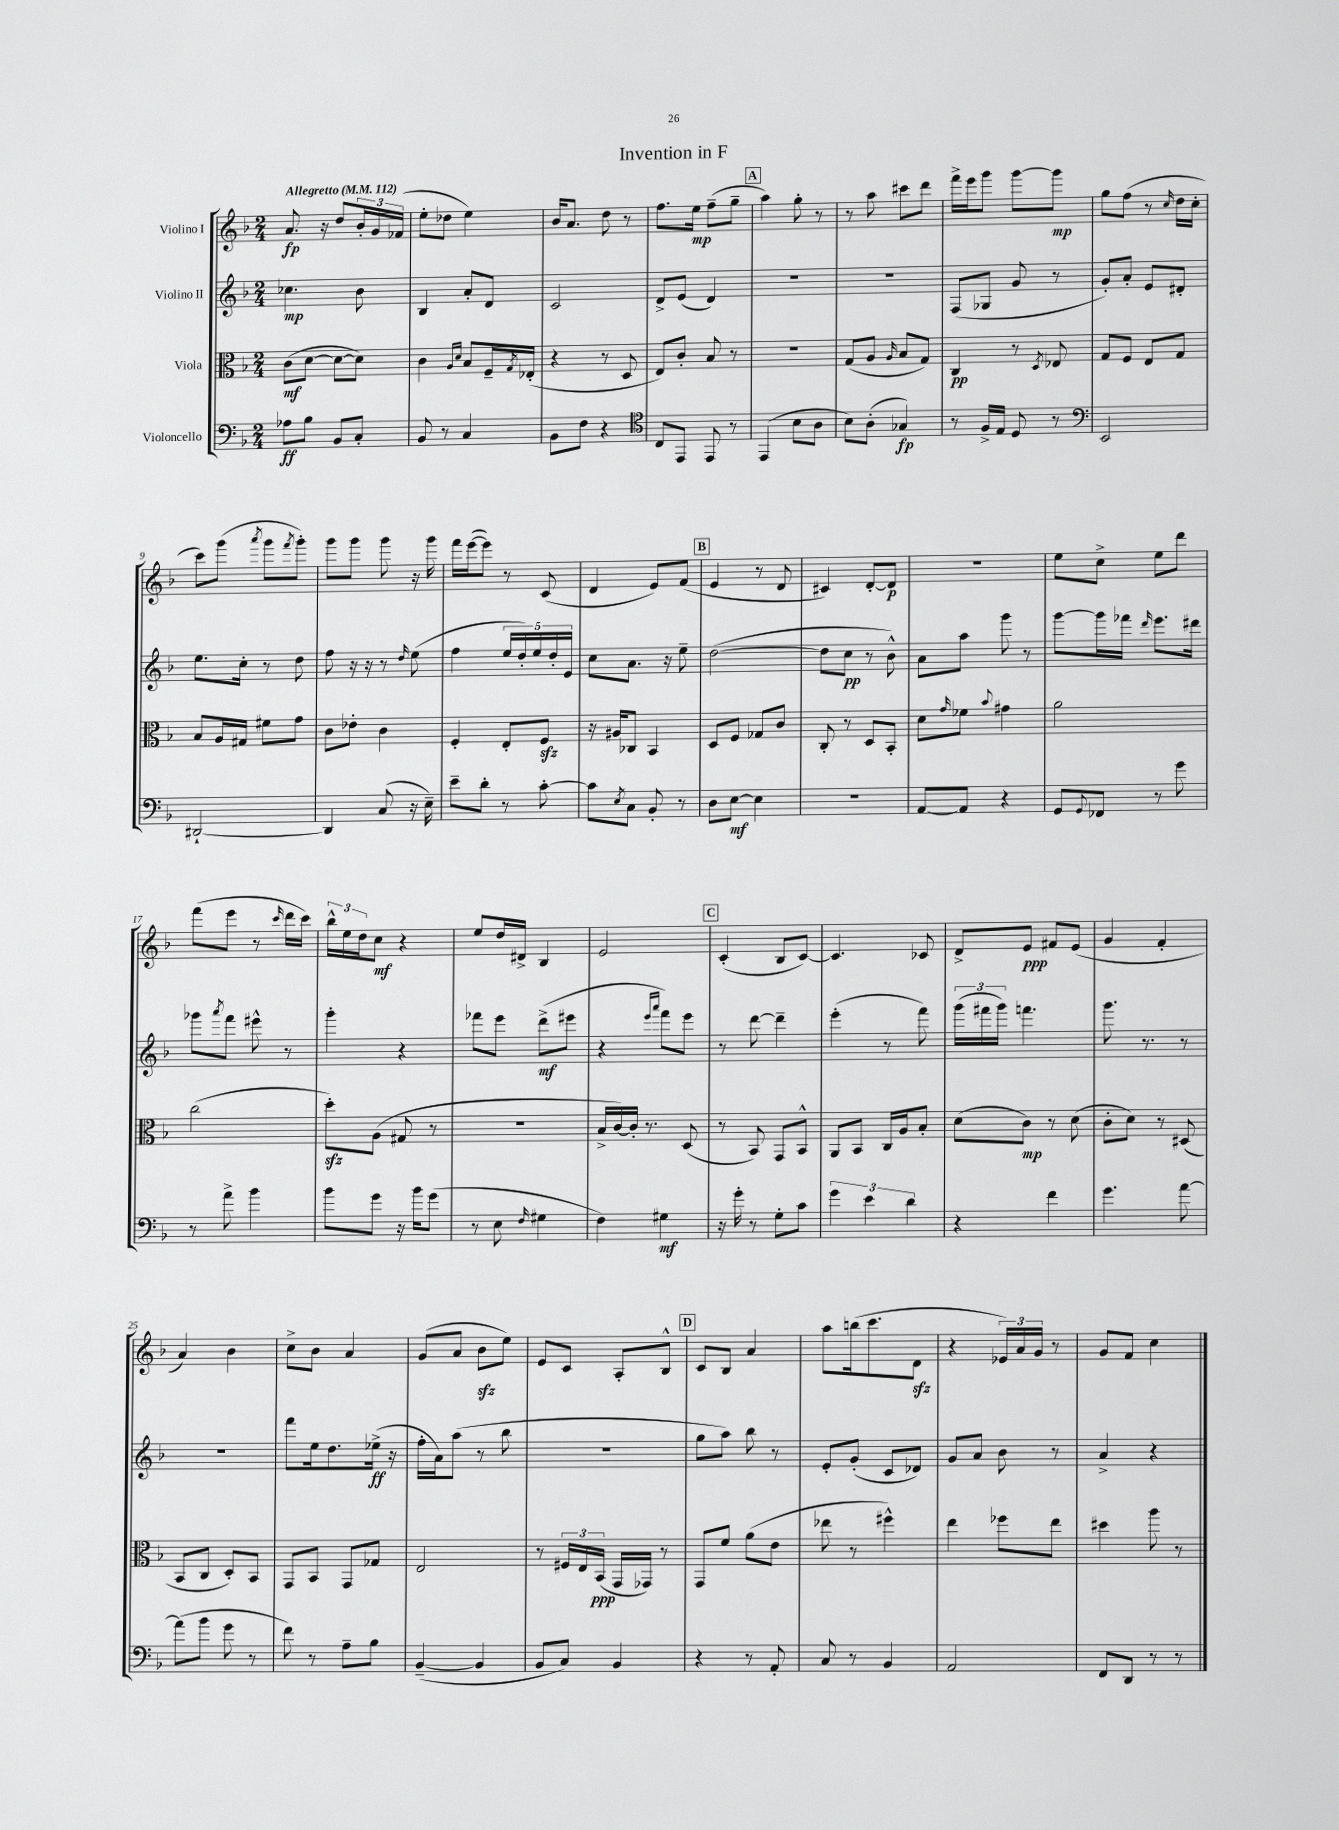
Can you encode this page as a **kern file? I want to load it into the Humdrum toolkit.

**kern	**dynam	**kern	**dynam	**kern	**dynam	**kern	**dynam
*part4	*part4	*part3	*part3	*part2	*part2	*part1	*part1
*staff4	*staff4	*staff3	*staff3	*staff2	*staff2	*staff1	*staff1
*I"Violoncello	*	*I"Viola	*	*I"Violino II	*	*I"Violino I	*
*clefF4	*	*clefC3	*	*clefG2	*	*clefG2	*
*k[b-]	*	*k[b-]	*	*k[b-]	*	*k[b-]	*
*M2/4	*	*M2/4	*	*M2/4	*	*M2/4	*
*MM112	*	*MM112	*	*MM112	*	*MM112	*
=1	=1	=1	=1	=1	=1	=1	=1
!	!	!	!	!	!	!LO:TX:a:B:t=Allegretto	!
8A-X\L	ff	(8c\L	mf	4.cc-X\	mp	8.a/	fp
8B-\J	.	[8d\J	.	.	.	.	.
.	.	.	.	.	.	16r	.
8BB-/L	.	8d\L_	.	.	.	8dd/L	.
8C'/J	.	8d\J])	.	8b-\	.	24b-'/L	.
.	.	.	.	.	.	24g/	.
.	.	.	.	.	.	(24f-X/JJ	.
=2	=2	=2	=2	=2	=2	=2	=2
8BB-/	.	4c\	.	4B-/	.	8ee'\L	.
8r	.	.	.	.	.	8dd-X\J	.
.	.	16qqA/LL	.	.	.	.	.
.	.	16qqd/JJ	.	.	.	.	.
4C/	.	8B-/L	.	8a'/L	.	4ee\)	.
.	.	16F~/L	.	8d/J	.	.	.
.	.	8qG/	.	.	.	.	.
.	.	(16E-X'/JJ	.	.	.	.	.
=3	=3	=3	=3	=3	=3	=3	=3
8BB-\L	.	4r	.	2c/	.	16b-/KL	.
.	.	.	.	.	.	8.a/J	.
8F\J	.	.	.	.	.	.	.
4r	.	8r	.	.	.	8dd\	.
.	.	8D/	.	.	.	8r	.
=4	=4	=4	=4	=4	=4	=4	=4
*clefC4	*	*	*	*	*	*	*
8C/L	.	8E/L)	.	8d^/L	.	8.ff\L	.
8EE/J	.	8c'/J	.	(8e/J	.	.	.
.	.	.	.	.	.	16ee\Jk	mp
8EE/	.	8B-/	.	4d/)	.	(8ff~\L	.
8r	.	8r	.	.	.	8gg~\J	.
!!LO:REH:place=s1:t=A
=5	=5	=5	=5	=5	=5	=5	=5
(4EE/	.	2r	.	2r	.	4aa\)	.
8B-\L	.	.	.	.	.	8gg'\	.
8A\J	.	.	.	.	.	8r	.
=6	=6	=6	=6	=6	=6	=6	=6
8B-\L)	.	(8G/L	.	2r	.	8r	.
(8A'\J	.	8A/J	.	.	.	8aa\	.
.	.	16qqA/	.	.	.	.	.
4G-X/)	fp	8B-/L	.	.	.	8ccc#X\L	.
.	.	8G/J)	.	.	.	8ddd\J	.
=7	=7	=7	=7	=7	=7	=7	=7
8r	.	4C/	pp	(8F/L	.	16fff^\LL	.
.	.	.	.	.	.	16eee\J	.
16F^/LL	.	.	.	8G-X/J	.	8ggg\J	.
16E/JJ	.	.	.	.	.	.	.
8D/	.	8r	.	8g/	.	[8ggg\L	.
.	.	8qD/	.	.	.	.	.
8r	.	8E-X/	.	8r	.	8ggg\J]	mp
=8	=8	=8	=8	=8	=8	=8	=8
*clefF4	*	*	*	*	*	*	*
2EE/	.	8G/L	.	8g'/L)	.	8gg\L	.
.	.	8F/J	.	8a'/J	.	(8ff\J	.
.	.	8E/L	.	8e/L	.	8r	.
.	.	.	.	.	.	16qqcc/	.
.	.	8G/J	.	8d#X'/J	.	16dd\LL	.
.	.	.	.	.	.	16cc'\JJ	.
!!LO:LB:g=z
=9	=9	=9	=9	=9	=9	=9	=9
[2DD#X`/	.	8B-/L	.	8.ee\L	.	8ccc\L)	.
.	.	16A/L	.	.	.	(8ggg\J	.
.	.	16G#X/JJ	.	16cc'\Jk	.	.	.
.	.	.	.	.	.	8qaaa/	.
.	.	8f#X\L	.	8r	.	8ggg\L	.
.	.	.	.	.	.	8qfff/	.
.	.	8g\J	.	8dd\	.	8ggg'\J)	.
=10	=10	=10	=10	=10	=10	=10	=10
4DD#/]	.	8c\L	.	8ff\	.	8ggg\L	.
.	.	8e-X'\J	.	16r	.	8ggg\J	.
.	.	.	.	16r	.	.	.
(8C/	.	4c\	.	8r	.	8ggg\	.
.	.	.	.	16qqdd/	.	.	.
16r	.	.	.	(8ee\	.	16r	.
16E~\)	.	.	.	.	.	16ggg\	.
=11	=11	=11	=11	=11	=11	=11	=11
8e~\L	.	4F'/	.	4ff\	.	16fff\LL	.
.	.	.	.	.	.	([16eee\J	.
8d'\J	.	.	.	.	.	8eee\J])	.
8r	.	8E'/L	.	20ee/LL	.	8r	.
.	.	.	.	20dd'/)	.	.	.
.	.	.	.	20ee/	.	.	.
[8c'\	.	8Fzz/J	.	.	.	(8c/	.
.	.	.	.	20dd'/	.	.	.
.	.	.	.	20e/JJ	.	.	.
=12	=12	=12	=12	=12	=12	=12	=12
8c\L]	.	16r	.	8cc\L	.	4d/	.
.	.	16A#X/KL	.	.	.	.	.
8qE/	.	.	.	.	.	.	.
8C\J	.	8C-X/J	.	8.a\J	.	.	.
8BB-'/	.	4BB-/	.	.	.	8e/L)	.
.	.	.	.	16r	.	.	.
8r	.	.	.	8ee~\	.	(8f/J	.
!!LO:REH:place=s1:t=B
=13	=13	=13	=13	=13	=13	=13	=13
8D\L	.	8D/L	.	([2dd\	.	4e/	.
[8E\J	mf	8F/J	.	.	.	.	.
4E\]	.	8G-X/L	.	.	.	8r	.
.	.	8c/J	.	.	.	8d/	.
=14	=14	=14	=14	=14	=14	=14	=14
2r	.	8C'/	.	8dd\L]	.	4c#X/)	.
.	.	8r	.	8cc\J	pp	.	.
.	.	8D/L	.	8r	.	[8d'/L	.
.	.	8BB-'/J	.	8b-^^\)	.	8d/J]	p
=15	=15	=15	=15	=15	=15	=15	=15
[8AA/L	.	8d\L	.	8a\L	.	2r	.
.	.	16qqg/	.	.	.	.	.
8AA/J]	.	8f-X\J	.	8aa\J	.	.	.
.	.	8qqb-/	.	.	.	.	.
4r	.	4g#X\	.	8ggg\	.	.	.
.	.	.	.	8r	.	.	.
=16	=16	=16	=16	=16	=16	=16	=16
8GG/L	.	2a\	.	[8ggg\L	.	8ee\L	.
8qqGG/	.	.	.	.	.	.	.
8FF-X/J	.	.	.	16ggg\L]	.	8cc^\J	.
.	.	.	.	16fff-X\JJ	.	.	.
.	.	.	.	16qqddd/	.	.	.
8r	.	.	.	8.eee\L	.	8ee\L	.
8g\	.	.	.	.	.	8ddd\J	.
.	.	.	.	16ddd#X\Jk	.	.	.
!!LO:LB:g=z
=17	=17	=17	=17	=17	=17	=17	=17
8r	.	(2cc\	.	8ggg-X\L	.	(8fff\L	.
.	.	.	.	8qaaa/	.	.	.
8a^\	.	.	.	8fff\J	.	8eee\J	.
4b-\	.	.	.	8eee#X^^\	.	8r	.
.	.	.	.	.	.	16qqccc/	.
.	.	.	.	8r	.	16ddd\LL	.
.	.	.	.	.	.	16ccc\JJ)	.
=18	=18	=18	=18	=18	=18	=18	=18
8b-\L	.	8ddzz'\L)	.	4ggg'\	.	24bb-^^\LL	.
.	.	.	.	.	.	24ee\	.
.	.	.	.	.	.	24dd\J	.
8g\J	.	(8A\J	.	.	.	8cc\J	mf
16r	.	8G#X/	.	4r	.	4r	.
16b-\KL	.	.	.	.	.	.	.
(8g\J	.	8r	.	.	.	.	.
=19	=19	=19	=19	=19	=19	=19	=19
8r	.	2r	.	8fff-X\L	.	8ee/L	.
8E\	.	.	.	8eee\J	.	16dd/L	.
.	.	.	.	.	.	16d#X^/JJ	.
16qqF/	.	.	.	.	.	.	.
4G#X\	.	.	.	(8ddd^\L	mf	4B-/	.
.	.	.	.	8eee#X\J	.	.	.
=20	=20	=20	=20	=20	=20	=20	=20
4F\)	.	16B-^/LL	.	4r	.	2e/	.
.	.	[16c/)	.	.	.	.	.
.	.	16c'/JJ]	.	.	.	.	.
.	.	8.r	.	.	.	.	.
.	.	.	.	16qqeee/LL	.	.	.
.	.	.	.	16qqaaa/JJ	.	.	.
4G#X\	mf	.	.	8fff\L)	.	.	.
.	.	(8D/	.	8eee\J	.	.	.
!!LO:REH:place=s1:t=C
=21	=21	=21	=21	=21	=21	=21	=21
16r	.	8r	.	8r	.	(4c'/	.
16g'\	.	.	.	.	.	.	.
8r	.	8BB-/)	.	[8ddd\	.	.	.
8G'\L	.	8GG/L	.	4ddd~\]	.	8B-/L	.
8c\J	.	8BB-^^/J	.	.	.	[8c/J)	.
=22	=22	=22	=22	=22	=22	=22	=22
6g\	.	8AA/L	.	(4eee'\	.	4.c/]	.
.	.	8BB-/J	.	.	.	.	.
6e\	.	.	.	.	.	.	.
.	.	16C/LL	.	8r	.	.	.
.	.	16A/J	.	.	.	.	.
6d\	.	.	.	.	.	.	.
.	.	8B-'/J	.	8fff\)	.	8c-X/	.
=23	=23	=23	=23	=23	=23	=23	=23
4r	.	(8d\L	.	(24ggg\LL	.	8d^/L	.
.	.	.	.	24fff#X\	.	.	.
.	.	.	.	24ggg\JJ)	.	.	.
.	.	8c\J)	mp	4.fffn\	.	8e/J	ppp
4f\	.	8r	.	.	.	8f#X/L	.
.	.	(8d\	.	.	.	(8e/J	.
=24	=24	=24	=24	=24	=24	=24	=24
4.g\	.	8c'\L	.	8.ggg\	.	4g/	.
.	.	8d\J)	.	.	.	.	.
.	.	.	.	8.r	.	.	.
.	.	8r	.	.	.	4f'/	.
[8a\	.	(8D#X/	.	8r	.	.	.
!!LO:LB:g=z
=25	=25	=25	=25	=25	=25	=25	=25
(8a\L]	.	8BB-/L	.	2r	.	4a/)	.
8b-\J	.	8C/J	.	.	.	.	.
8g\	.	8D'/L)	.	.	.	4b-\	.
8r	.	8BB-/J	.	.	.	.	.
=26	=26	=26	=26	=26	=26	=26	=26
8f\)	.	8GG/L	.	8fff\L	.	8cc^\L	.
8r	.	8BB-/J	.	16ee\k	.	8b-\J	.
.	.	.	.	8.dd\	.	.	.
8A~\L	.	8GG/L	.	.	.	4a/	.
8B-\J	.	8G-X/J	.	(16ee-X^\Jk	ff	.	.
.	.	.	.	16r	.	.	.
=27	=27	=27	=27	=27	=27	=27	=27
([4BB-~/	.	2E/	.	16ff'\LL	.	(8g/L	.
.	.	.	.	16a\J)	.	.	.
.	.	.	.	(8aa\J	.	8a/J	.
4BB-/]	.	.	.	8r	.	8b-zz\L	.
.	.	.	.	8bb-\	.	8ee\J)	.
=28	=28	=28	=28	=28	=28	=28	=28
8BB-/L	.	8r	.	2r	.	8e/L	.
8C/J)	.	24F#X/LL	.	.	.	8c/J	.
.	.	24E/	.	.	.	.	.
.	.	(24BB-/JJ	ppp	.	.	.	.
4BB-/	.	16GG/LL	.	.	.	8A'/L	.
.	.	16GG-X/JJ)	.	.	.	.	.
.	.	8r	.	.	.	8B-^^/J	.
!!LO:REH:place=s1:t=D
=29	=29	=29	=29	=29	=29	=29	=29
4r	.	8GG/L	.	8gg\L	.	8c/L	.
.	.	8f/J	.	8aa\J)	.	8B-/J	.
8r	.	(8a\L	.	8bb-\	.	4a/	.
8AA'/	.	8e\J	.	8r	.	.	.
=30	=30	=30	=30	=30	=30	=30	=30
8C/	.	8ee-X\	.	8e'/L	.	8aa\L	.
8r	.	8r	.	(8g'/J	.	(16bbn\k	.
.	.	.	.	.	.	8.ccc\	.
4BB-/	.	4ff#X^^\)	.	8c/L	.	.	.
.	.	.	.	8d-X/J)	.	8dzz\J	.
=31	=31	=31	=31	=31	=31	=31	=31
2AA/	.	4ee\	.	8g/L	.	4r	.
.	.	.	.	8a/J	.	.	.
.	.	8ff-X\L	.	8b-\	.	24e-X/LL)	.
.	.	.	.	.	.	24a/	.
.	.	.	.	.	.	24g/JJ	.
.	.	8ee\J	.	8r	.	8r	.
=32	=32	=32	=32	=32	=32	=32	=32
8FF/L	.	4dd#X\	.	4a^/	.	8g/L	.
8DD/J	.	.	.	.	.	8f/J	.
8r	.	8aa\	.	4r	.	4cc\	.
8r	.	8r	.	.	.	.	.
==	==	==	==	==	==	==	==
*-	*-	*-	*-	*-	*-	*-	*-
